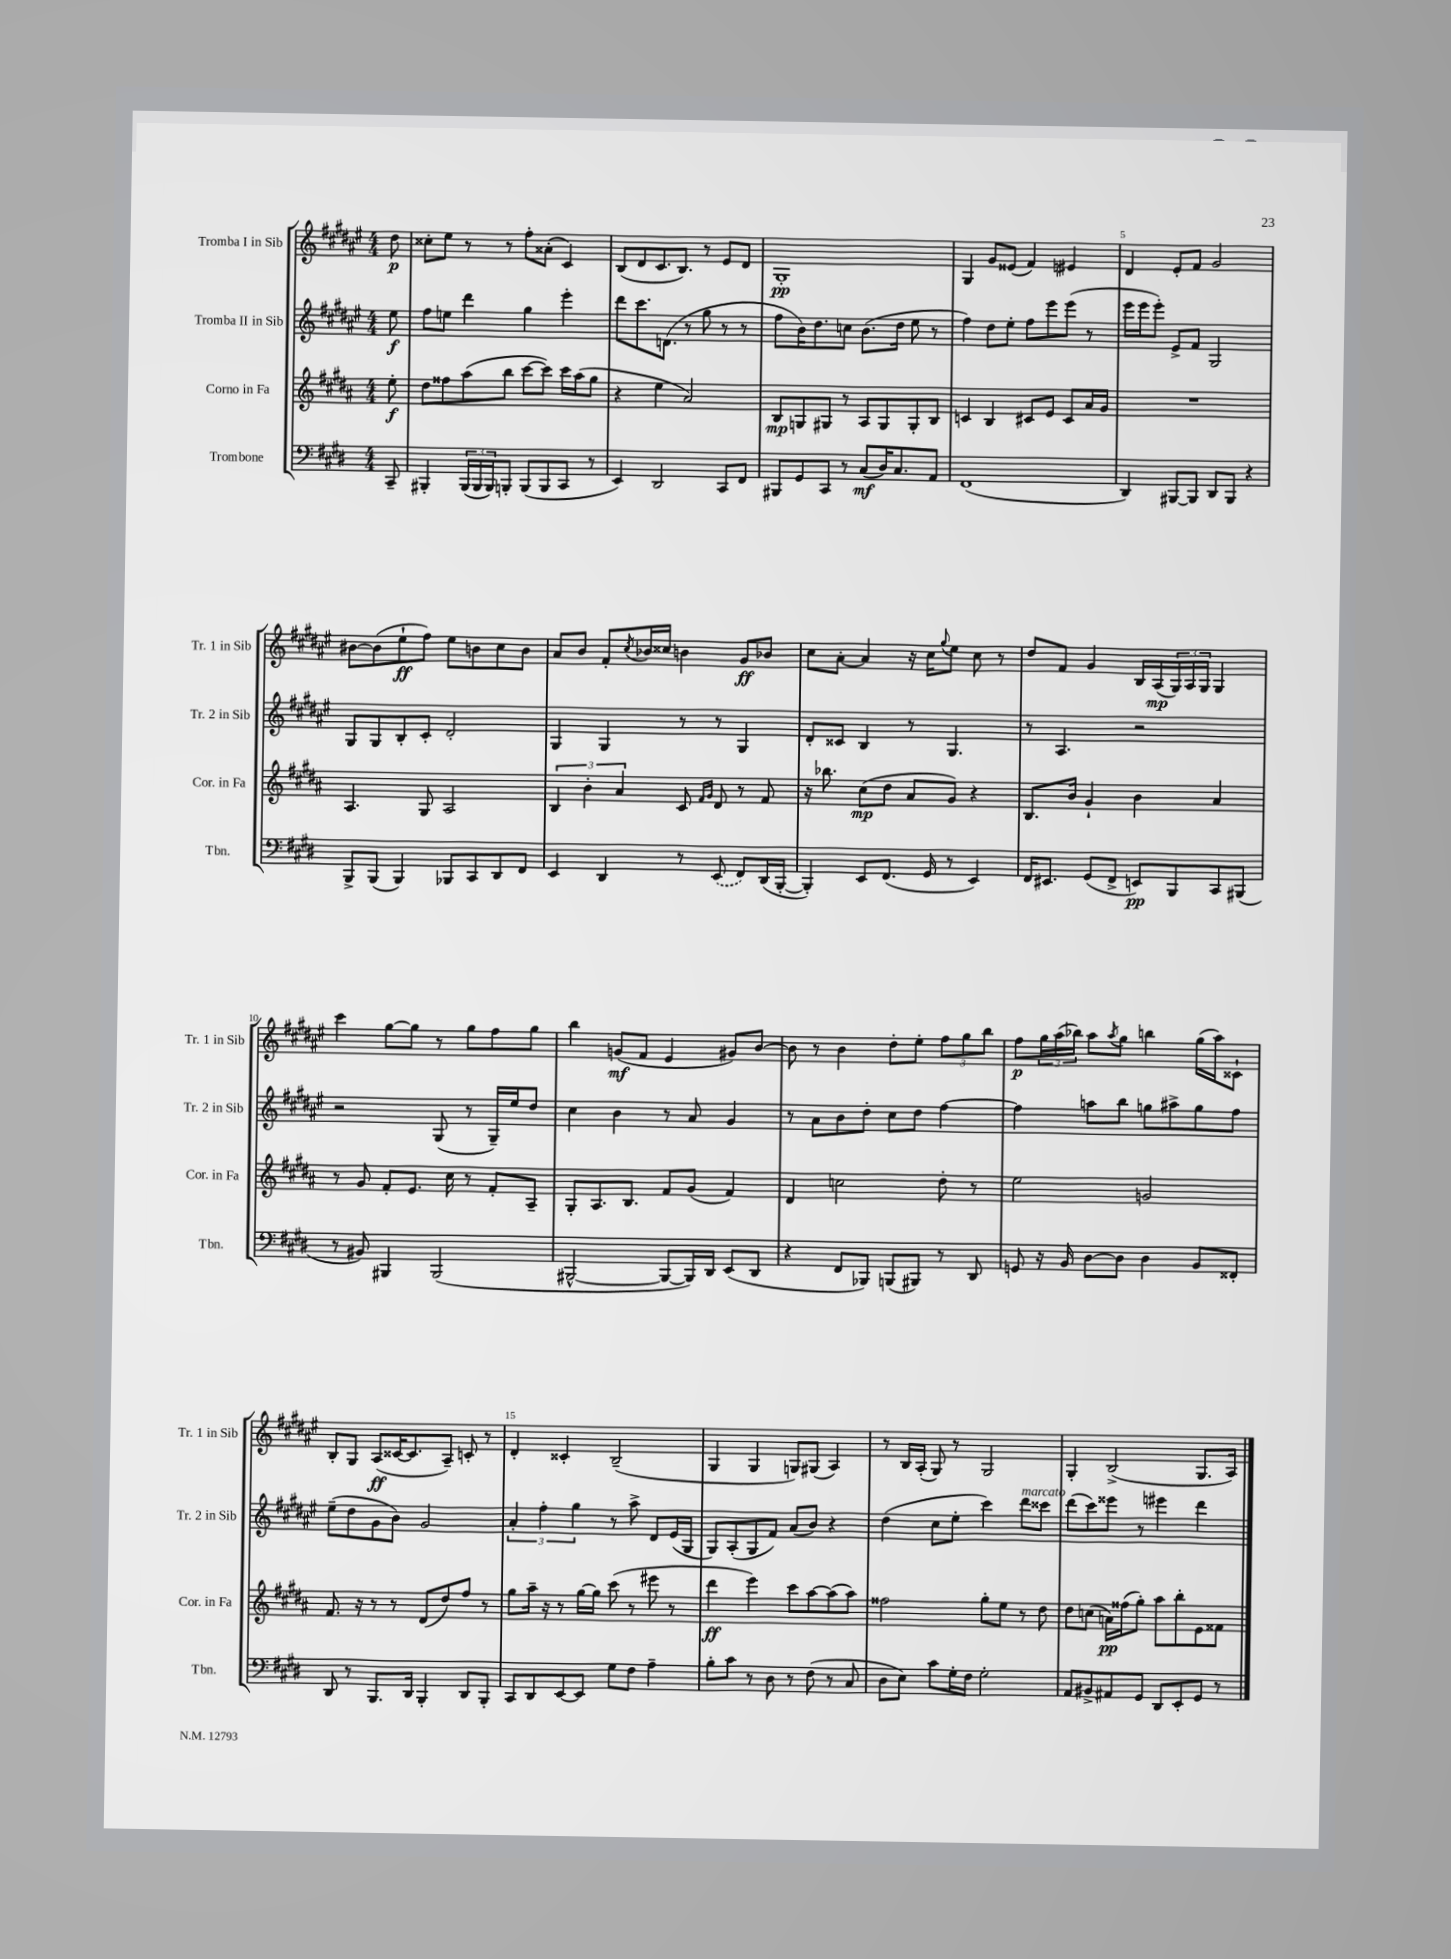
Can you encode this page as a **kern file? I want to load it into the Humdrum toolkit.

**kern	**kern	**kern	**kern
*staff4	*staff3	*staff2	*staff1
*clefF4	*clefG2	*clefG2	*clefG2
*k[f#c#g#d#]	*k[f#c#g#d#a#]	*k[f#c#g#d#a#e#]	*k[f#c#g#d#a#e#]
*M4/4	*M4/4	*M4/4	*M4/4
8CC#~	8ee'	8ee#	8dd#
=	=	=	=
4BBB#'	8dd#	8ff#	8cc##'
.	8ff##	8ee	8ee#
(24BBB#	(8aa#	4ddd#	8r
24BBB#	.	.	.
24BBB#)	.	.	.
8BBB'	8bb	.	8r
(8BBB	[8ccc#	4gg#	8ff#'
8BBB	8ccc#])	.	(8a##'
8CC#	16ccc#	4eee#'	4c#)
.	(16aa#	.	.
8r	8gg#	.	.
=	=	=	=
4EE)	4r	8ddd#	(8B
.	.	8.ccc#	8d#
2DD#	4ee	.	8.c#
.	.	(8.d	.
.	.	.	8.B)
.	2a#)	8r	.
.	.	8gg#	8r
8CC#	.	8r	8e#
8FF#	.	8r	8d#
=	=	=	=
8BBB#	8B	8ff#	1G#'
8GG#	8G	16b)	.
.	.	8.dd#	.
8CC#	8G#	.	.
8r	8r	8cc	.
(8C#	8A#	(8.b	.
16D#)	8G#	.	.
8.C#	.	16dd#	.
.	8G#'	8ee#	.
8AA	8B	8r	.
=	=	=	=
(1FF#	4c	4ff#)	4G#
.	4B	8dd#	8g#
.	.	8ee#'	(8e##
.	8c#	8ff#	4f#)
.	8e	8eee#	.
.	8c#	(8eee#	4e#
.	16a#	8r	.
.	16g#	.	.
=	=	=	=
4DD#)	1r	16eee#	4d#
.	.	16eee#	.
.	.	8eee#')	.
[8BBB#	.	8e#^	8e#'
8BBB#]	.	8f#	8f#
8DD#	.	2G#	2g#
8BBB#	.	.	.
4r	.	.	.
=	=	=	=
8BBB^	4.A#	8G#	[8b#
(8BBB	.	8G#	(8b#]
4BBB)	.	8B'	8ee#`
.	8G#	8c#'	8ff#)
8BBB-	2A#	2d#'	8ee#
8CC#	.	.	8b
8DD#	.	.	8cc#
8FF#	.	.	8b
=	=	=	=
4EE	6B	4G#	8a#
.	.	.	8b
.	6b'	.	.
4DD#	.	4G#	8f#'
.	6a#	.	.
.	.	.	8qcc#
.	.	.	16b-
.	.	.	16cc##
8r	8c#	8r	4b
.	16qqf#	.	.
.	16qqg#	.	.
(8EE	8d#	8r	.
8FF#)	8r	4G#	8g#
(16DD#	8f#	.	8b-
[16BBB'	.	.	.
=	=	=	=
4BBB'])	16r	8d#'	8cc#
.	8.bb-	.	.
.	.	8c##	[8a#'
8EE	(8cc#	4B	4a#]
(8.FF#	8dd#	.	.
.	8a#	8r	16r
16GG#	.	.	16cc#
.	.	.	8qqgg#
8r	8g#)	4.G#	8ee#
4EE)	4r	.	8cc#
.	.	.	8r
=	=	=	=
16FF#	8.B	8r	8dd#
8.EE#	.	.	.
.	.	4.A#	8f#
.	16b	.	.
(8GG#	4g#`	.	4g#
8FF#^	.	.	.
8EE)	4b	2r	16B
.	.	.	(16A#
8BBB	.	.	24G#)
.	.	.	24A#
.	.	.	24G#
8CC#	4a#	.	4G#
(8BBB#	.	.	.
=	=	=	=
8r	8r	2r	4ccc#
8BB#)	8g#	.	.
4BBB#	8f#'	.	[8gg#
.	8.e	.	8gg#]
(2BBB#	.	(8G#	8r
.	16cc#	.	.
.	8r	8r	8gg#
.	8f#'	16G#~)	8ff#
.	.	16ee#	.
.	8A#~	8dd#	8gg#
=	=	=	=
[2BBB#^^	8G#'	4cc#	4bb
.	8.A#	.	.
.	.	4b	(8g
.	8.B	.	.
.	.	.	8f#
8BBB#_	8f#	8r	4e#
16BBB#])	(8g#	8a#	.
16DD#	.	.	.
(8EE	4f#)	4g#	8g#)
8DD#	.	.	[8b
=	=	=	=
4r	4d#	8r	8b]
.	.	8a#	8r
8FF#	2cc	8b	4b
8BBB-)	.	8dd#'	.
(8BBB	.	8cc#	8dd#'
8BBB#)	.	8dd#	8ee#'
8r	8dd#'	[4ff#	12ff#
.	.	.	12gg#
8DD#	8r	.	.
.	.	.	12bb
=	=	=	=
8GG	2ee	4ff#]	8ff#
16r	.	.	24gg#
.	.	.	(24aa#
16BB	.	.	.
.	.	.	24bb-)
[8D#	.	8aa	8aa#
.	.	.	8qaa#
8D#]	.	8bb	8gg#
4D#	2g	8gg	4bb
.	.	8aa#^	.
8BB	.	8gg	(16gg#
.	.	.	16aa#)
8FF##'	.	8ff#	8c##`
=	=	=	=
8DD#	8.f#	(8ee#~	8B'
8r	.	8dd#	8G#
.	16r	.	.
8.BBB	8r	8g#	(8A#
.	8r	8b)	[16c##
16DD#	.	.	8.c##]
4BBB'	(8d#	2g#	.
.	8dd#)	.	8A#~)
8DD#	8ff#	.	8c'
8BBB'	8r	.	8r
=	=	=	=
8CC#	8gg#	6a#'	4d#'
8DD#	16aa#~	.	.
.	.	6ff#'	.
.	16r	.	.
[8EE	8r	.	4c##'
.	.	6gg#	.
8EE]	[16gg#	.	.
.	16gg#]	.	.
8G#	(8ccc#	8r	(2B~
8F#	8r	8aa#^	.
4A~	8eee#	8d#	.
.	8r	(16e#	.
.	.	16G#	.
=	=	=	=
8B'	4ddd#	8G#)	4G#
8c#	.	(8A#'	.
8r	4eee)	8G#	4G#
8D#	.	8f#)	.
8r	8ccc#	(8a#	8G)
(8F#	[8aa#	8b)	(8G#
8r	(8aa#]	4r	4A#)
8C#	8aa#)	.	.
=	=	=	=
8D#	2ff##	(4dd#	8r
8E)	.	.	16B
.	.	.	(16A#'
8c#	.	8cc#	8G#)
16G#'	.	8ee#'	8r
16F#	.	.	.
2G#'	8gg#'	4ccc#)	2G#
.	8ee	.	.
.	8r	8ddd#	.
.	8dd#	8ccc##	.
=	=	=	=
8AA	8dd#	(8ddd#	4G#'
8BB#^	(8cc	8ccc#)	.
8AA#	16a)	8eee##	(2B^
.	(16ff##	.	.
8GG#	8gg#')	8r	.
8DD#	8aa#	4eee#	.
8EE'	8bb'	.	.
8GG#	8e	4ddd#	8.G#
8r	8f##	.	.
.	.	.	16A#)
==	==	==	==
*-	*-	*-	*-
